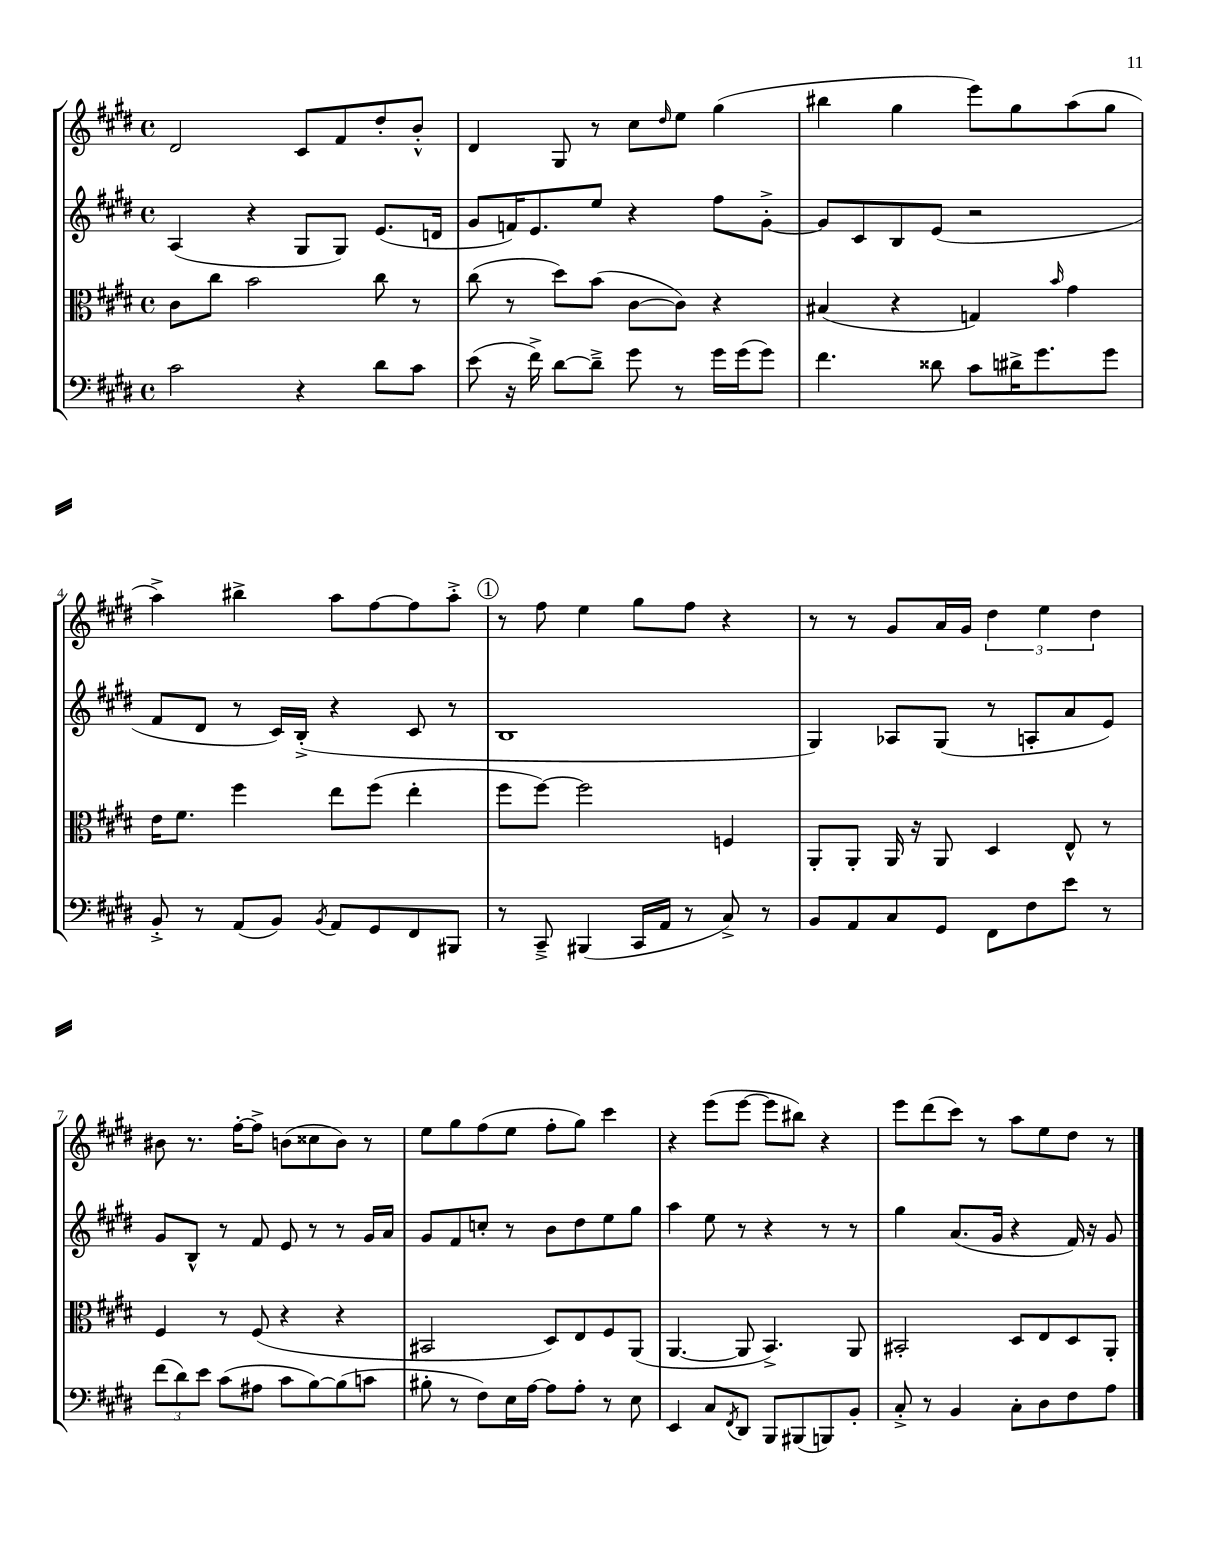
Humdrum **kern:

**kern	**kern	**kern	**kern
*staff4	*staff3	*staff2	*staff1
*clefF4	*clefC3	*clefG2	*clefG2
*k[f#c#g#d#]	*k[f#c#g#d#]	*k[f#c#g#d#]	*k[f#c#g#d#]
*M4/4	*M4/4	*M4/4	*M4/4
*met(c)	*met(c)	*met(c)	*met(c)
2c#	8c#	(4A	2d#
.	8cc#	.	.
.	2b	4r	.
4r	.	8G#	8c#
.	.	8G#)	8f#
8d#	8cc#	(8.e	8dd#'
8c#	8r	.	8b'^^
.	.	16d	.
=	=	=	=
(8e	(8cc#	8g#	4d#
16r	8r	16f)	.
16f#^)	.	8.e	.
[8d#	8dd#)	.	8G#
8d#~^]	(8b	8ee	8r
8g#	[8c#	4r	8cc#
.	.	.	16qqdd#
8r	8c#])	.	8ee
16g#	4r	8ff#	(4gg#
(16g#	.	.	.
8g#)	.	[8g#'^	.
=	=	=	=
4.f#	(4B#	8g#]	4bb#
.	.	8c#	.
.	4r	8B	4gg#
8d##	.	(8e	.
8c#	4G)	2r	8eee)
16d#^	.	.	8gg#
8.g#	.	.	.
.	16qqb	.	.
.	4g#	.	(8aa
8g#	.	.	8gg#
=	=	=	=
8BB'^	16e	8f#	4aa^)
.	8.f#	.	.
8r	.	8d#	.
(8AA	4ff#	8r	4bb#^
8BB)	.	16c#)	.
.	.	(16B'^	.
8qBB	.	.	.
8AA	8ee	4r	8aa
8GG#	(8ff#	.	[8ff#
8FF#	4ee'	8c#	8ff#]
8BBB#	.	8r	8aa'^
=	=	=	=
8r	8ff#	1B	8r
8CC#~^	[8ff#)	.	8ff#
(4BBB#	2ff#]	.	4ee
16CC#	.	.	8gg#
16AA	.	.	.
8r	.	.	8ff#
8C#^)	4F	.	4r
8r	.	.	.
=	=	=	=
8BB	8AA'	4G#)	8r
8AA	8AA'	.	8r
8C#	16AA	8A-	8g#
.	16r	.	.
8GG#	8AA	(8G#	16a
.	.	.	16g#
8FF#	4D#	8r	6dd#
8F#	.	8A'	.
.	.	.	6ee
8e	8E^^	8a	.
.	.	.	6dd#
8r	8r	8e)	.
=	=	=	=
(12f#	4F#	8g#	8b#
12d#)	.	.	.
.	.	8B^^	8.r
12e	.	.	.
(8c#	8r	8r	.
.	.	.	[16ff#'
8A#	(8F#	8f#	8ff#^]
8c#	4r	8e	(8b
[8B)	.	8r	8cc##
(8B]	4r	8r	8b)
8c	.	16g#	8r
.	.	16a	.
=	=	=	=
8B#'	2BB#	8g#	8ee
8r	.	8f#	8gg#
8F#)	.	8cc'	(8ff#
16E	.	8r	8ee
[16A	.	.	.
8A]	8D#)	8b	8ff#'
8A'	8E	8dd#	8gg#)
8r	8F#	8ee	4ccc#
8E	(8AA	8gg#	.
=	=	=	=
4EE	[4.AA	4aa	4r
8C#	.	8ee	(8eee
8qFF#	.	.	.
8DD#	8AA]	8r	[8eee
8BBB	4.BB^)	4r	8eee]
(8BBB#	.	.	8bb#)
8BBB)	.	8r	4r
8BB'	8AA	8r	.
=	=	=	=
8C#'^	2BB#'	4gg#	8eee
8r	.	.	(8ddd#
4BB	.	(8.a	8ccc#)
.	.	.	8r
.	.	16g#	.
8C#'	8D#	4r	8aa
8D#	8E	.	8ee
8F#	8D#	16f#)	8dd#
.	.	16r	.
8A	8AA'	8g#	8r
==	==	==	==
*-	*-	*-	*-
